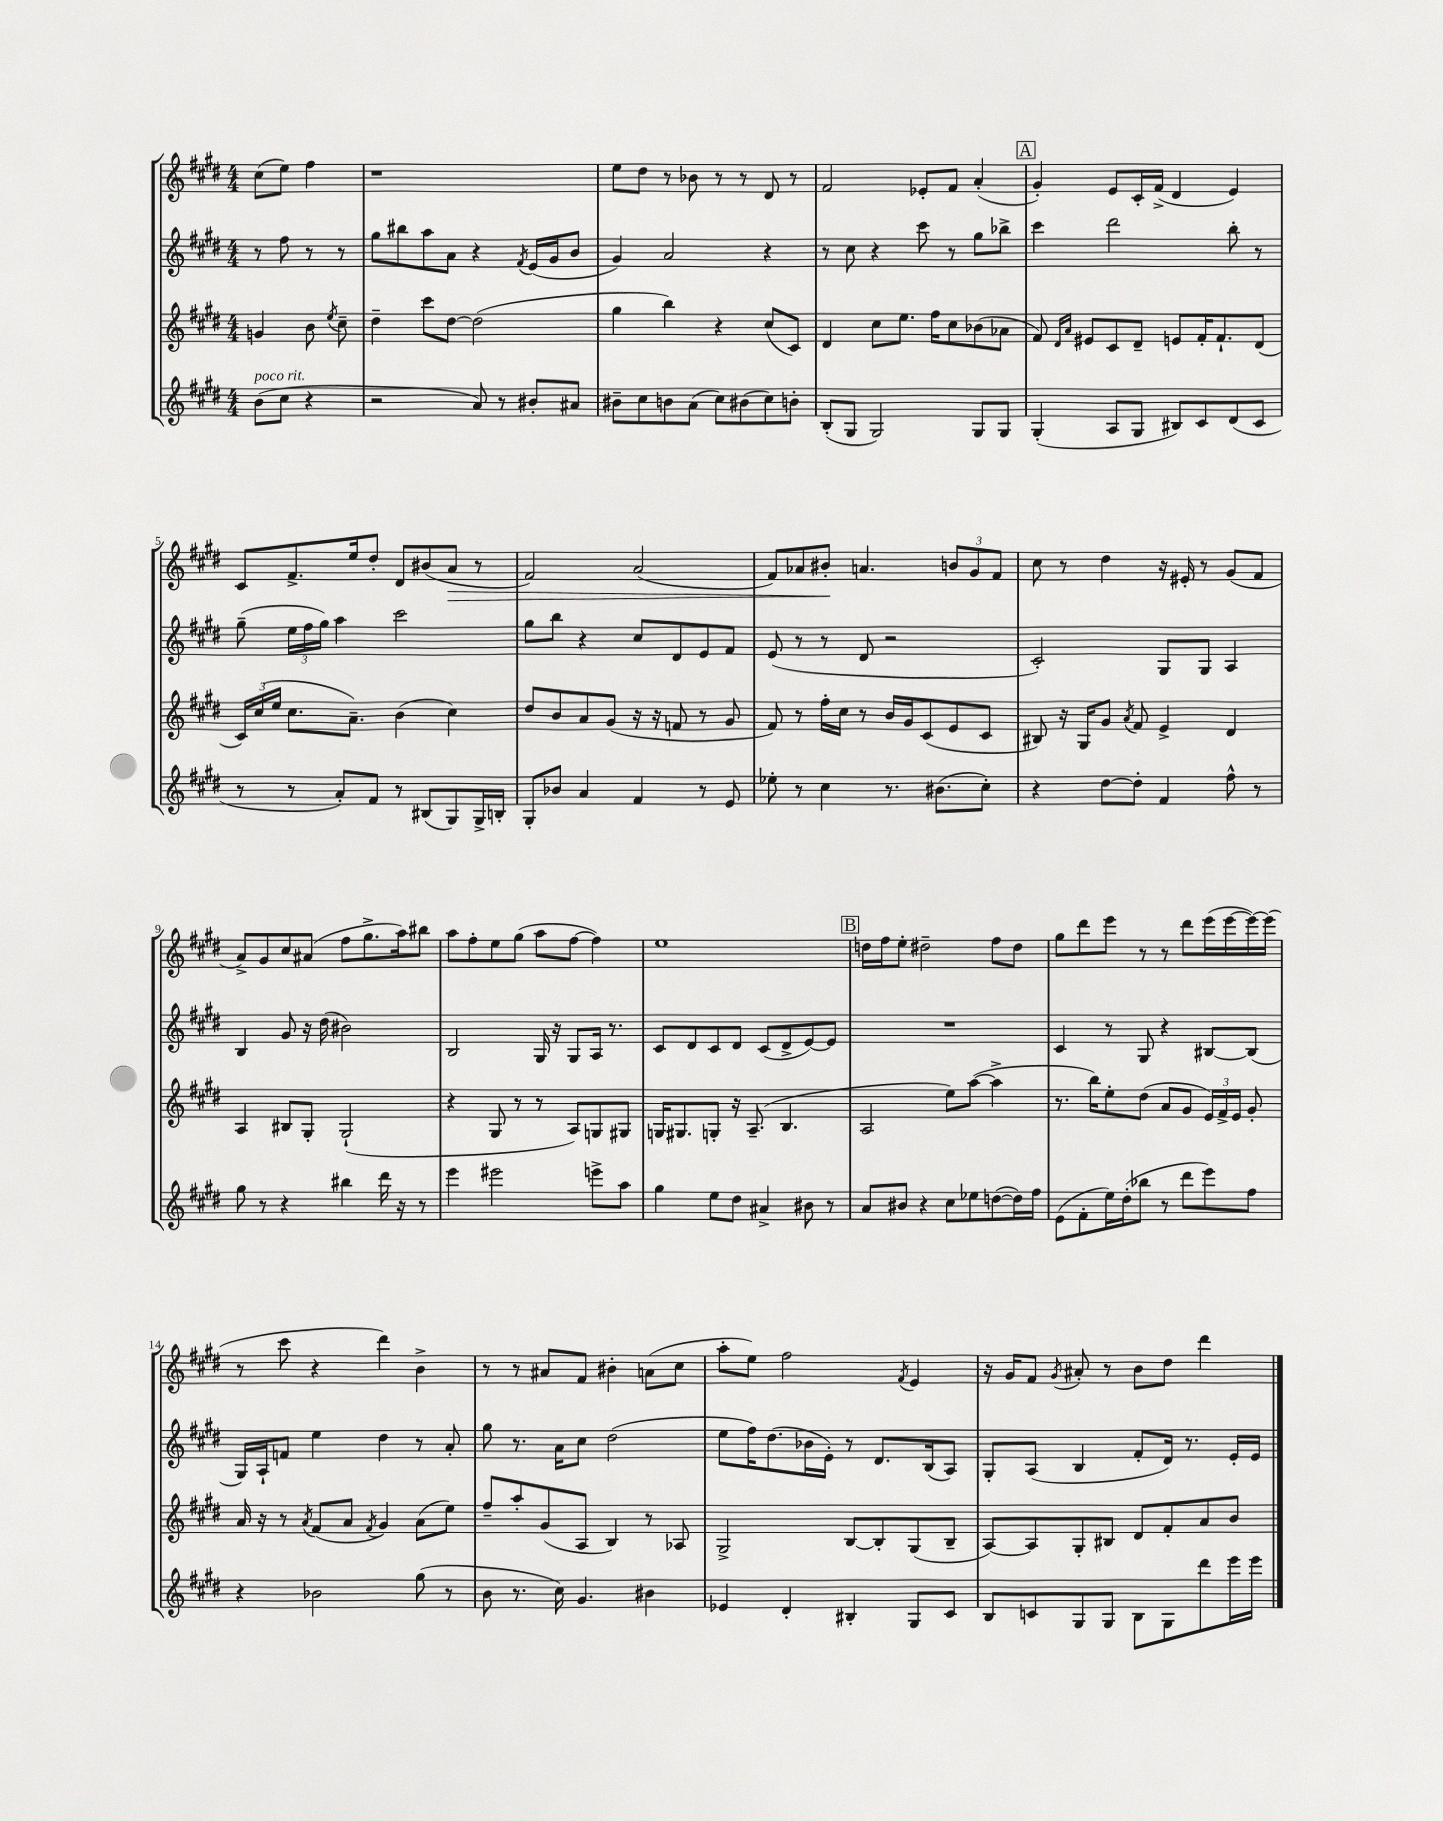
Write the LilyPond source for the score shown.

<<
\new StaffGroup <<
\new Staff = "s0" {
    \clef treble \key e \major \numericTimeSignature \time 4/4 \partial 2
    \autoBeamOff cis''8[( e''8]) fis''4 |
    r1 |
    e''8[ dis''8] r8 bes'8 r8 r8 dis'8 r8 |
    fis'2 ees'8[-. fis'8] a'4-.( |
    \mark \markup { \box "A" } gis'4-.) e'8[ cis'16-. fis'16]->( dis'4 e'4) |
    cis'8[ fis'8.-> e''16 dis''8]-. dis'8[ bis'8( a'8]\> r8 |
    fis'2) a'2( |
    fis'8[) aes'8 bis'8]-.\! a'4. \tuplet 3/2 { b'8[ gis'8 fis'8] } |
    cis''8 r8 dis''4 r16 eis'16-. r8 gis'8[( fis'8] |
    a'8[->) gis'8 cis''8 ais'8]( fis''8[ gis''8.-> a''16) bis''8] |
    a''8[ fis''8-. e''8 gis''8]( a''8[ fis''8]~ fis''4) |
    e''1 |
    \mark \markup { \box "B" } d''16[ fis''16 e''8]-. dis''2-- fis''8[ dis''8] |
    gis''8[ dis'''8 e'''8] r8 r8 dis'''8[ e'''16( e'''16~ e'''16~) e'''16]( |
    r8 cis'''8 r4 dis'''4) b'4-> |
    r8 r8 ais'8[ fis'8] bis'4-. a'8[( cis''8] |
    a''8[-. e''8]) fis''2 \acciaccatura { fis'8 } e'4 |
    r16 gis'16[ fis'8] \acciaccatura { gis'8 } ais'8-. r8 b'8[ dis''8] dis'''4 \bar "|." |
}
\new Staff = "s1" {
    \clef treble \key e \major \numericTimeSignature \time 4/4 \partial 2
    \autoBeamOff r8 fis''8 r8 r8 |
    gis''8[ bis''8 a''8 a'8] r4 \acciaccatura { fis'8 } e'16[( gis'16 b'8] |
    gis'4) a'2 r4 |
    r8 cis''8 r4 cis'''8 r8 gis''8[ bes''8]-> |
    \mark \markup { \box "A" } cis'''4 dis'''2 b''8-. r8 |
    gis''8--( \tuplet 3/2 { e''16[ fis''16 gis''16]) } a''4 cis'''2 |
    gis''8[ b''8] r4 cis''8[ dis'8 e'8 fis'8] |
    e'8( r8 r8 dis'8 r2 |
    cis'2-.) gis8[ gis8] a4 |
    b4 gis'8 r16 dis''16( bis'2) |
    b2 gis16 r16 gis8[ a16] r8. |
    cis'8[ dis'8 cis'8 dis'8] cis'8[( dis'8-> e'8~) e'8] |
    \mark \markup { \box "B" } R1 |
    cis'4 r8 gis8 r4 bis8[~ bis8]( |
    gis16[) a16-! f'8] e''4 dis''4 r8 a'8-. |
    gis''8 r8. a'16[ cis''8] dis''2( |
    e''8[ fis''16) dis''8.( bes'16 e'16]-.) r8 dis'8.[ b16( a8]) |
    gis8[-. a8]( b4 fis'8[-. dis'16]) r8. e'16[-. e'16] \bar "|." |
}
\new Staff = "s2" {
    \clef treble \key e \major \numericTimeSignature \time 4/4 \partial 2
    \autoBeamOff g'4 b'8 \acciaccatura { e''8 } cis''8-- |
    dis''4-- cis'''8[ dis''8]~ dis''2( |
    gis''4 b''4) r4 cis''8[( cis'8]) |
    dis'4 cis''8[ e''8.] fis''16[ cis''8 bes'8( aes'8] |
    \mark \markup { \box "A" } fis'8) \grace { dis'16[ a'16] } eis'8[ cis'8 dis'8]-- e'8[ fis'16-. fis'8.-! dis'8]( |
    \tuplet 3/2 { cis'16[) cis''16( e''16] } cis''8.[ a'8.]--) b'4( cis''4) |
    dis''8[ b'8 a'8 gis'8]( r16 r16 f'8 r8 gis'8 |
    fis'8) r8 fis''16[-. cis''16] r8 b'16[ gis'16 cis'8( e'8 cis'8] |
    bis8) r16 gis16[ gis'8] \acciaccatura { a'8 } fis'8 e'4-> dis'4 |
    a4 bis8[ gis8]-. gis2-!( |
    r4 gis8 r8 r8 a8[) g8 gis8] |
    g16[ gis8. g8]-. r16 a8.--( b4. |
    \mark \markup { \box "B" } a2 e''8[) a''8]~( a''4-> |
    r8. b''16[) e''8-. dis''8]( a'8[ gis'8] \tuplet 3/2 { e'16[) fis'16-> e'16] } gis'8-. |
    a'16 r16 r8 \acciaccatura { a'8 } fis'8[( a'8] \acciaccatura { fis'8 } gis'4) a'8[( e''8]) |
    fis''8[-- a''8-. gis'8( a8] b4) r8 aes8 |
    gis2-> b8[~ b8-. gis8( b8]-- |
    a8[~) a8 gis8-. bis8] dis'8[ fis'8-. a'8 b'8] \bar "|." |
}
\new Staff = "s3" {
    \clef treble \key e \major \numericTimeSignature \time 4/4 \partial 2
    \autoBeamOff b'8[^\markup { \italic "poco rit." }( cis''8] r4 |
    r2 a'8) r8 bis'8[-. ais'8] |
    bis'8[-- cis''8 b'8 a'8]( cis''8[) bis'8( cis''8) b'8]-. |
    b8[-.( gis8] gis2) gis8[ gis8] |
    \mark \markup { \box "A" } gis4-.( a8[ gis8] bis8[) cis'8 dis'8( cis'8] |
    r8 r8 a'8[-.) fis'8] r8 bis8[( gis8) gis16-> b16]-. |
    gis8[-. bes'8] a'4 fis'4 r8 e'8 |
    ees''8-. r8 cis''4 r8. bis'8.[( cis''8]-.) |
    r4 dis''8[~ dis''8]-. fis'4 fis''8-^ r8 |
    gis''8 r8 r4 bis''4 dis'''16 r16 r8 |
    e'''4 eis'''2 e'''8[-> a''8] |
    gis''4 e''8[ dis''8] ais'4-> bis'8 r8 |
    \mark \markup { \box "B" } a'8[ bis'8] r4 cis''8[ ees''8 d''8~( d''16) fis''16] |
    e'8[( fis'8-. e''16) dis''16-.( bes''8] r8 dis'''8[ e'''8) fis''8] |
    r4 bes'2 gis''8( r8 |
    b'8 r8. cis''16) gis'4. bis'4 |
    ees'4 dis'4-. bis4-. gis8[ cis'8] |
    b8[ c'8 gis8 gis8] b8[ gis8 dis'''8 e'''16 e'''16] \bar "|." |
}
>>
>>
